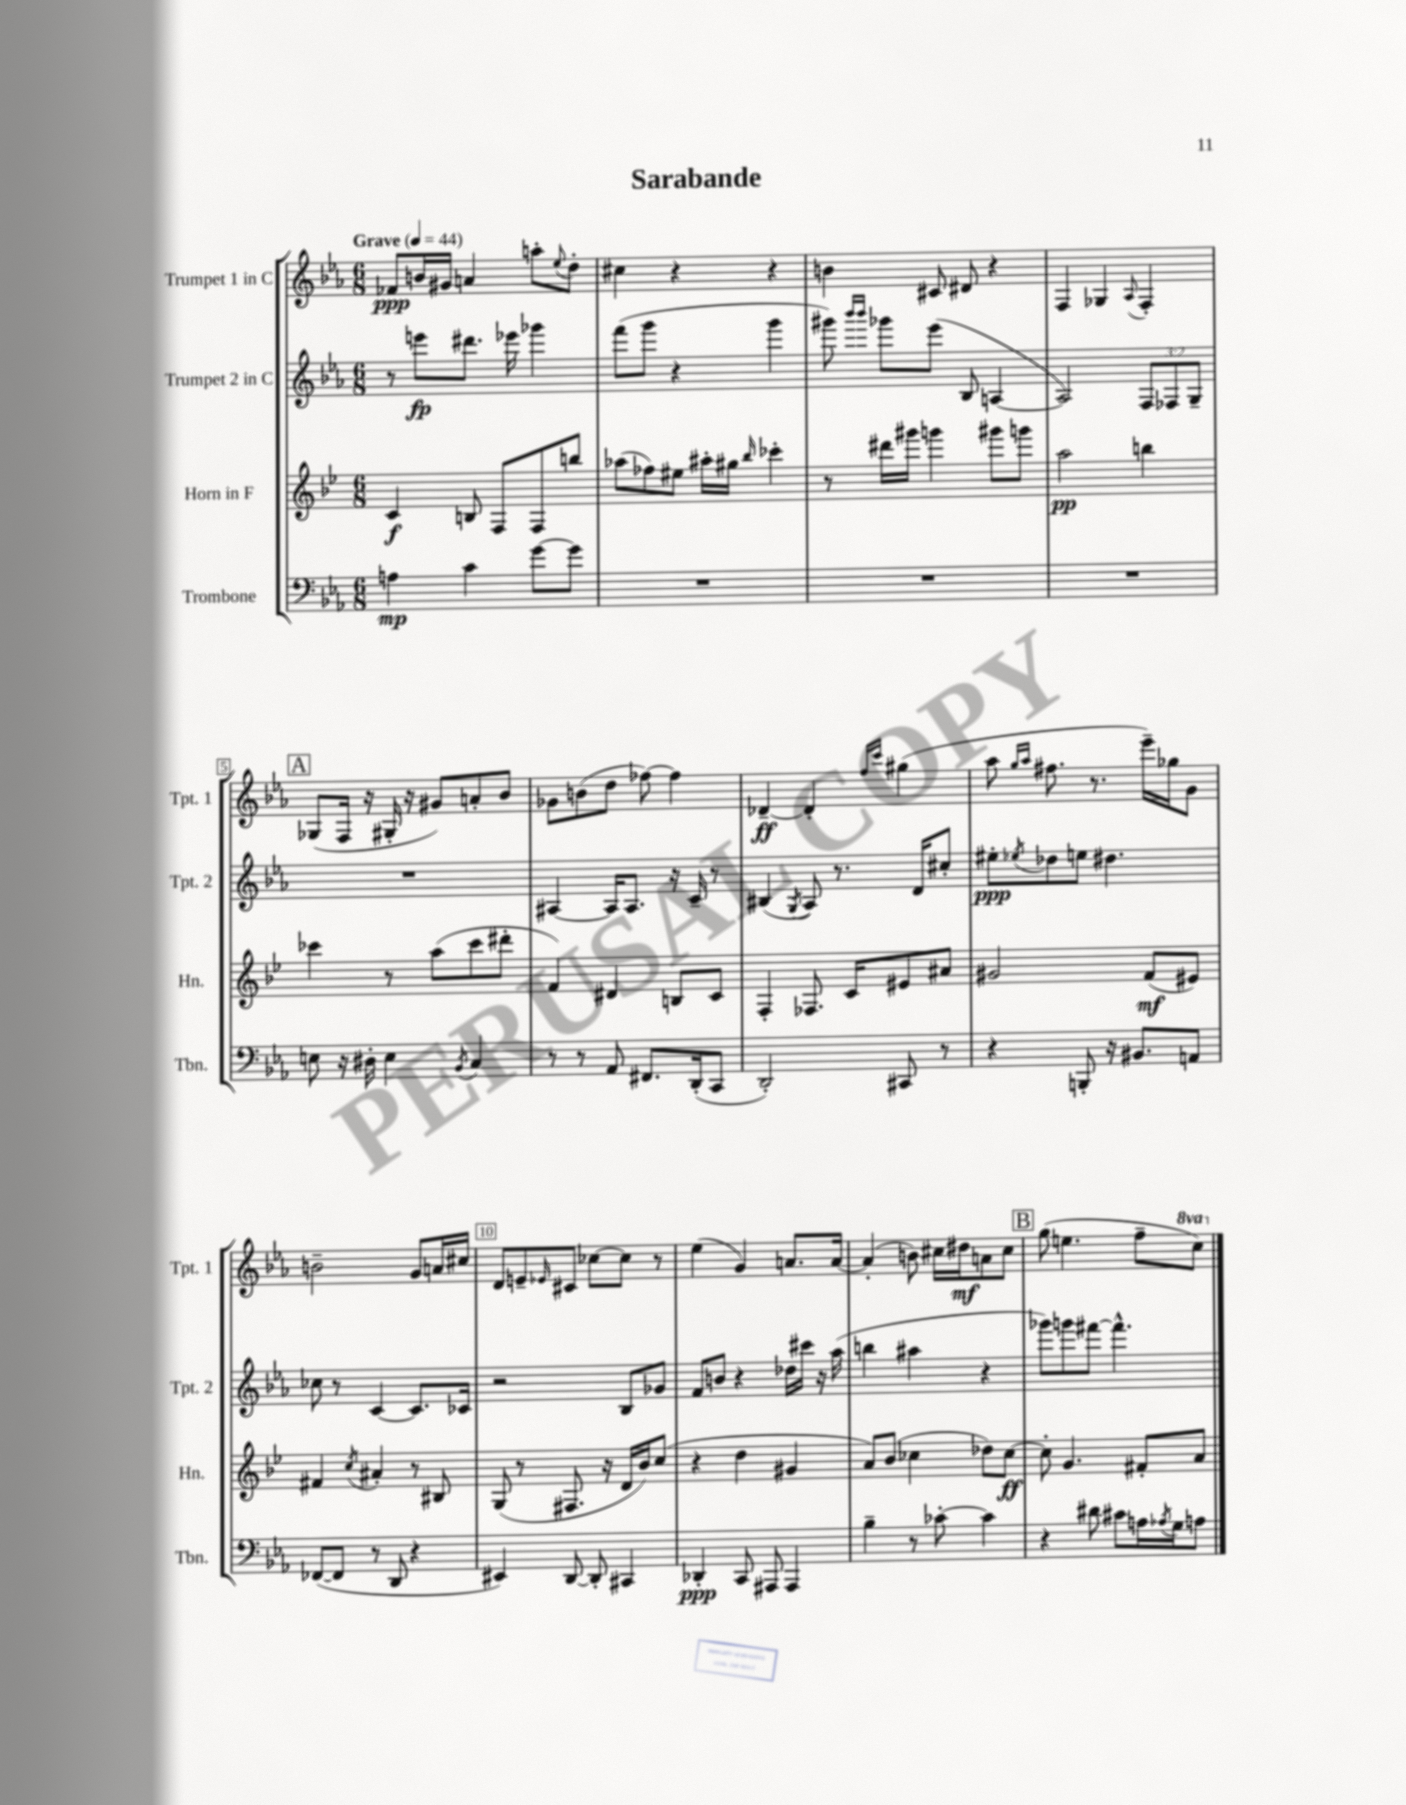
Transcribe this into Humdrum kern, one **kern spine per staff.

**kern	**kern	**kern	**kern
*staff4	*staff3	*staff2	*staff1
*clefF4	*clefG2	*clefG2	*clefG2
*k[b-e-a-]	*k[b-e-]	*k[b-e-a-]	*k[b-e-a-]
*M6/8	*M6/8	*M6/8	*M6/8
*MM44	*MM44	*MM44	*MM44
4A	4c	8r	8f-
.	.	8eee	16b
.	.	.	16g#
4c	8B	8.ddd#	4a
.	8F	.	.
.	.	16eee-	.
[8g	8F	4ggg-	8aa'
.	.	.	8qqee-
8g]	8bb	.	8dd'
=	=	=	=
2.r	(8aa-	(8fff	4cc#
.	8ff-)	8ggg	.
.	8ee#	4r	4r
.	16aa#'	.	.
.	16gg#	.	.
.	16qqbb-	.	.
.	4ccc-'	4ggg	4r
=	=	=	=
2.r	8r	8ggg#)	4b
.	.	16qqbbb-	.
.	.	16qqbbb-	.
.	16ddd#	8ggg-	.
.	16ggg#	.	.
.	4ggg	(8eee-	8c#
.	.	8B-	8d#
.	8ggg#	[4A	4r
.	8ggg	.	.
=	=	=	=
2.r	2aa	2A])	4F
.	.	.	4G-
.	.	.	8qqA-
.	4bb	12F	4F'
.	.	12F-	.
.	.	12G~	.
=	=	=	=
8E	4ccc-	2.r	(8G-
16r	.	.	16F
16D#'	.	.	16r
4E	8r	.	16G#'
.	.	.	16r
.	(8aa	.	8g#)
8qBB-	.	.	.
4C	8ccc-	.	8a'
.	8ddd#'	.	8b-
=	=	=	=
8r	4f)	[4A#	8g-
8r	.	.	(8b
8AA-	4d#	16A#]	8dd
.	.	8.A#	.
8.FF#	.	.	[8ff-)
.	8B	16r	4ff-]
(16DD'	.	16c~	.
8CC	8c	8r	.
=	=	=	=
2DD')	4F'	(4B#	[4d-~
.	.	8qG	.
.	8.F-	8A-)	4d-']
.	.	8.r	.
.	16c	.	.
.	.	.	16qqff
.	.	.	16qqccc
8CC#	8e#	.	(4gg#
.	.	16d	.
8r	8a#	8cc#'	.
=	=	=	=
4r	2g#	8ee#'	8aa-
.	.	.	16qqgg
.	.	8qee-	16qqaa-
.	.	8dd-	8.ff#
8BBB'	.	8ee	.
.	.	.	8.r
16r	.	4.dd#	.
8.BB#	.	.	.
.	(8f	.	16eee-~)
.	.	.	16gg-
8AA	8e#)	.	8g
=	=	=	=
([8FF-	4f#	8cc-	2b~
8FF-]	.	8r	.
.	8qcc	.	.
8r	4a#'	[4c	.
8DD	.	.	.
4r	8r	8.c]	8g
.	8B#	.	16a
.	.	16c-	16cc#
=	=	=	=
4EE#)	(8G	2r	8d
.	8r	.	8e~
.	.	.	16qqe-
[8DD	8.F#	.	8c#
8DD']	.	.	[8cc-
.	16r	.	.
4CC#	16d	8B-	8cc-]
.	16b-)	.	.
.	(8cc	8g-	8r
=	=	=	=
4DD-'	4r	8f	(4ee-
.	.	8b	.
8CC	4dd	4r	4g)
8AAA#	.	.	.
4AAA#	4g#	16dd-	8.a
.	.	16ccc#	.
.	.	16r	.
.	.	(16aa-	[16a
=	=	=	=
4B-~	8a)	4bb	(4a']
.	(8b-	.	.
8r	4cc-	4aa#	8b)
[8c-'	.	.	16cc#
.	.	.	16dd#
4c-]	8dd-)	4r	8a
.	[8cc-	.	8cc#
=	=	=	=
4r	8cc-']	8ggg-)	(8gg
.	4.g	8ggg	4.ee
8d#	.	[8fff#	.
8c#	.	4.fff#^^]	.
16A	8f#'	.	8ff~
8qA-	.	.	.
16G	.	.	.
8A	8a	.	8ccc)
==	==	==	==
*-	*-	*-	*-
